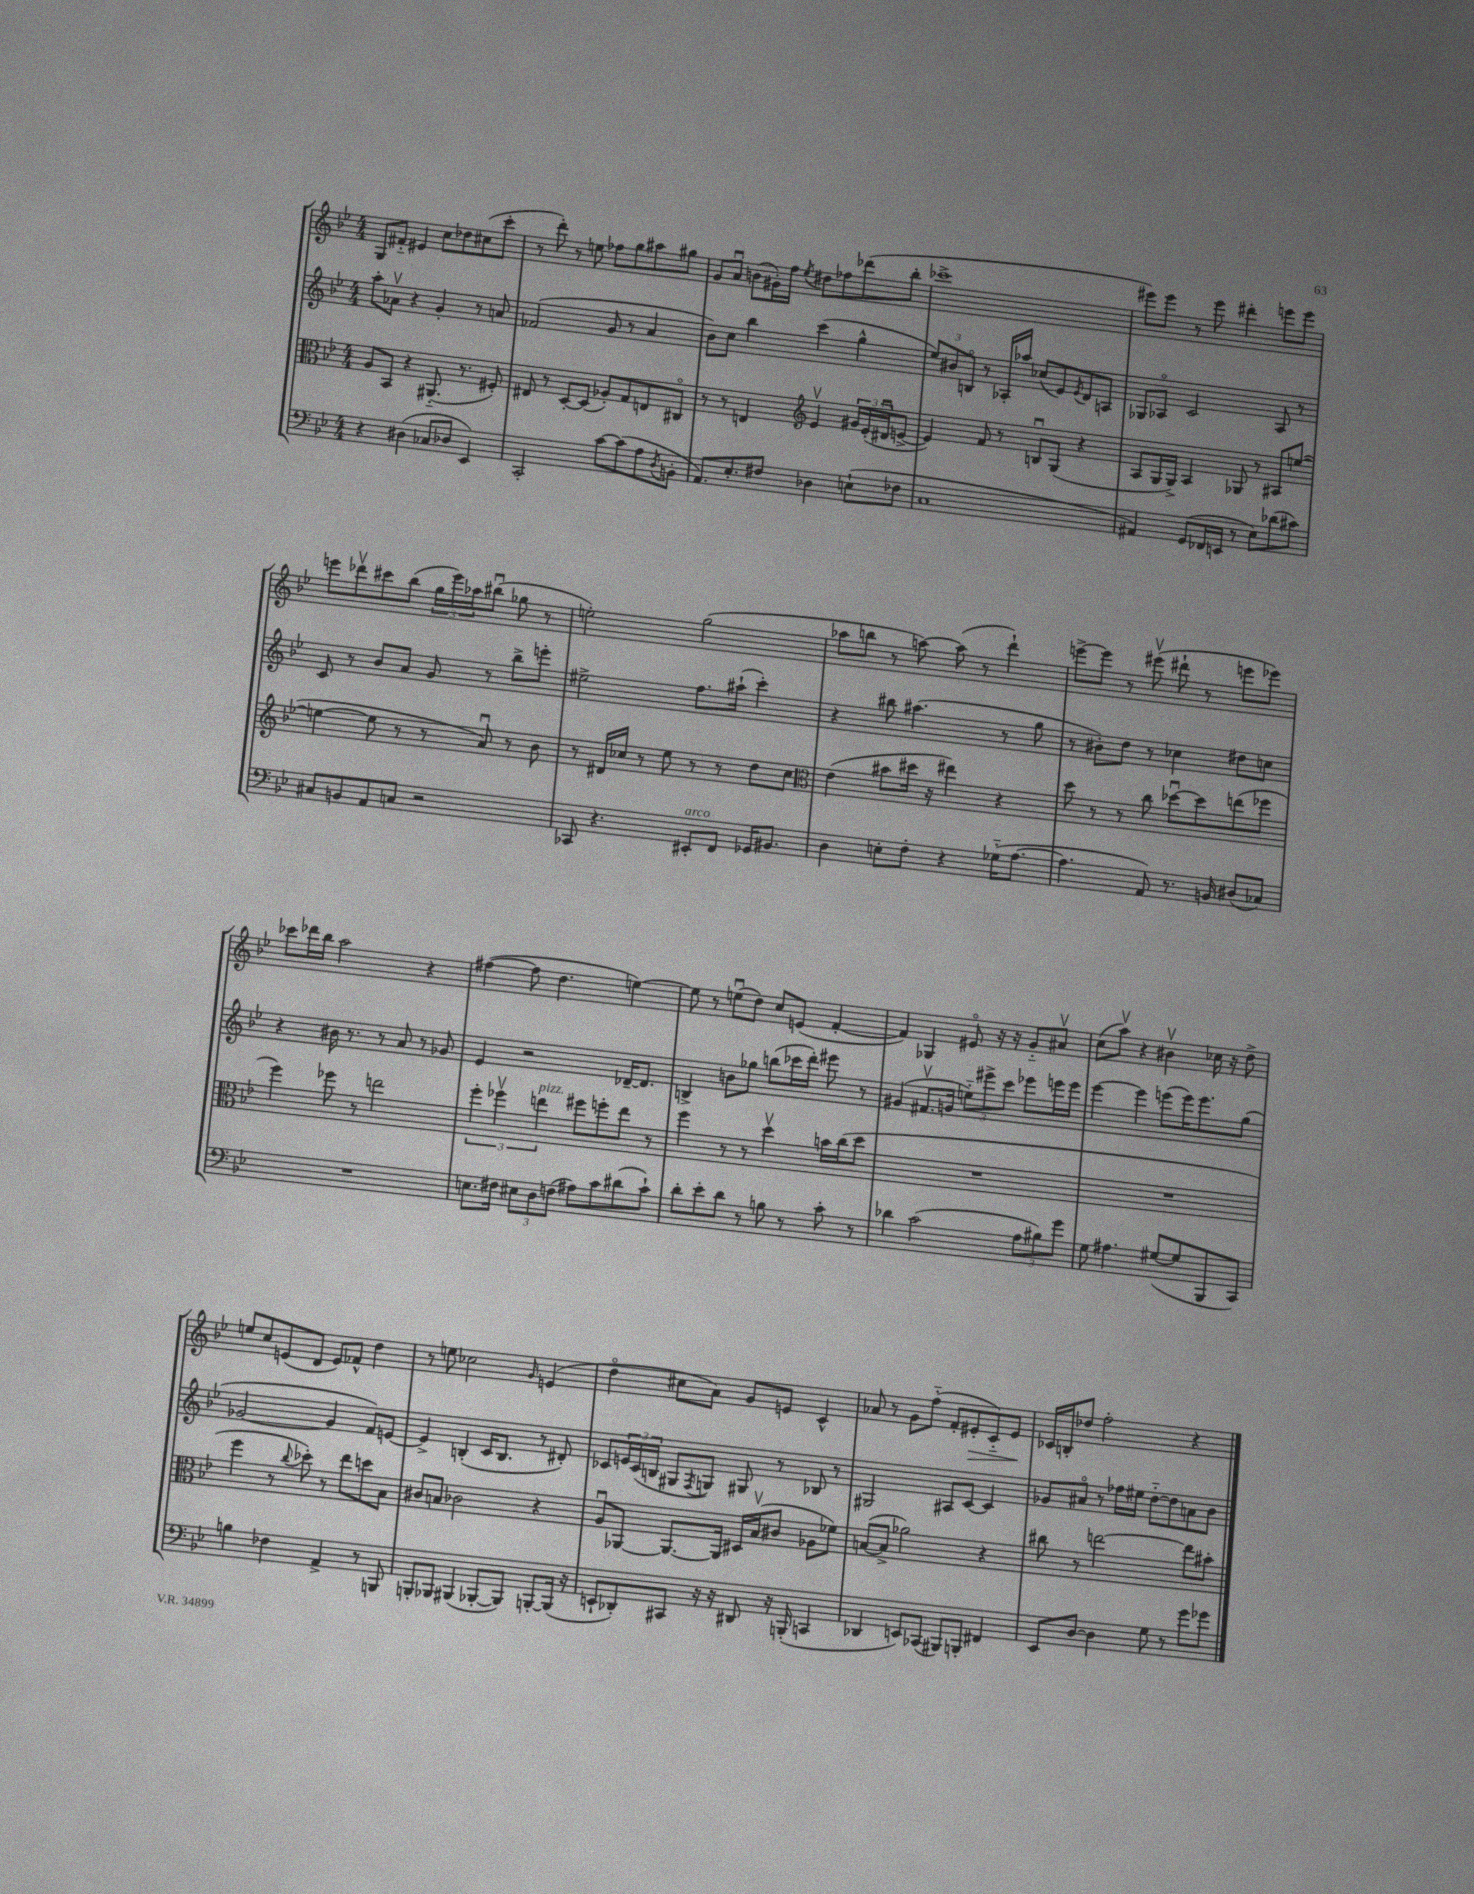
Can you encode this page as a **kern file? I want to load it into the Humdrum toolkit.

**kern	**kern	**kern	**kern
*staff4	*staff3	*staff2	*staff1
*clefF4	*clefC3	*clefG2	*clefG2
*k[b-e-]	*k[b-e-]	*k[b-e-]	*k[b-e-]
*M4/4	*M4/4	*M4/4	*M4/4
4r	8A	8aa'	8G
.	8BB-	8a-v	8f#'~
(4D#	4r	4r	4e#
8C-	(8.AA#'~	4g'	8cc
8D-	.	.	8dd-
.	8.r	.	.
4EE-)	.	8r	(8cc#
.	8F#')	8a	8ccc'
=	=	=	=
2CC'	8E#	(2f-	8r
.	8r	.	8ddd')
.	[8D'	.	8r
.	(8D]	.	8ee
[8c	8A-')	8g	8ff-
(8c]	8G	8r	8gg
8A	8E	4a	8aa#
8qD	.	.	.
8BB'	8C#o	.	8gg#
=	=	=	=
8.AA)	8r	8b-)	8g
.	8r	8cc	8au
8.E-'	.	.	.
.	4E	4bb-	(8b
8F#	.	.	16g#')
.	.	.	16ff
*	*clefG2	*	*
.	.	.	8qee-
4D-	4e-v	(4ccc	8dd#
.	.	.	8ff-
(8E`	24g#	4gg^^	(8ddd-
.	(24e-'	.	.
.	24d#u	.	.
8F-	[8e^	.	8bb-'
=	=	=	=
1C	4e])	12ee-)	1ccc-^
.	.	12b#	.
.	.	12Bo	.
.	8f	8r	.
.	8r	16A-'	.
.	.	16aa-	.
.	8Bu	(8cc-	.
.	(8G	8e-)	.
.	.	8qe-	.
.	4r	8d	.
.	.	8A	.
=	=	=	=
4AA#)	8A	8G-	8eee#)
.	16G	8A-o	8eee#
.	16G^)	.	.
(8GG	4A	2c	8r
16FF-	.	.	8eee#
16EE	.	.	.
8r	8G-	.	4ddd#'
8E-)	8r	.	.
(8d-	8A#	8A-	8eee
8c#)	([8ee	8r	8eee
=	=	=	=
8C#	4ee_	8c	8eee
8BB	.	8r	8ddd-v
8AA	8ee]	8b-	8ccc#
8C	8r	8a	(8bb-
2r	8r	8g	24gg
.	.	.	24eee)
.	.	.	24aa-
.	8au)	8r	(8bb#u
.	8r	8bb-^	8gg-
.	8b-	8eee'	8r
=	=	=	=
8CC-	8r	2ee#^	2ee')
4.r	16d#	.	.
.	16cc-	.	.
.	8r	.	.
.	8ee-	.	.
8EE#'	8r	8.ff	(2gg
8FF	8r	.	.
.	.	(16aa#`	.
16GG-	8dd	4ccc')	.
8.BB#	.	.	.
.	8cc-	.	.
=	=	=	=
*	*clefC3	*	*
4D	(4e-	4r	8aa-
.	.	.	8bb
8E'	8b#	8bb#	8r
8F'	16dd#	(4.aa#	[8aa)
.	16r	.	.
4r	4ee#)	.	(8aa]
.	.	.	8r
(16G-'~	4r	8r	4ddd`)
[8.A	.	.	.
.	.	8gg	.
=	=	=	=
4.A]	8dd	8r	[8eee^
.	8r	8b#')	8eee]
.	8r	8dd	8r
8AA)	8cc	8r	(8eee#v
8.r	[8dd-u	4cc-	8ddd#`
.	8dd-]	.	8r
16BB	.	.	.
(8D#	(8ee	8dd#	8eee
8C-)	8ff-	8cc	8eee-)
=	=	=	=
1r	4ff)	4r	8ccc-
.	.	.	16ddd-
.	.	.	16bb-
.	8ff-	16b#	2aa
.	.	8.r	.
.	8r	.	.
.	2ee	8r	.
.	.	8a	.
.	.	8r	4r
.	.	8g-	.
=	=	=	=
8.E	6ff'	4e-	([4ff#
.	6ff-v	.	.
16F#	.	.	.
12E#	.	2r	8ff#]
12D	6ee	.	.
.	.	.	4.dd
(12F	.	.	.
8A#)	8ff#	.	.
8c	8ff'	.	.
(8d#	8ee	[16d-~	[4ee)
.	.	8.d-]	.
8c`)	8r	.	.
=	=	=	=
8d'	4ff	4B^	8ee]
8e-'	.	.	8r
8d	8r	8b	(8eeu
8r	8r	8gg-	8dd)
8B	4ddv	(8bb	8cc
8r	.	16ccc-	(8e
.	.	16ddd')	.
8c'	16b	8eee#	[4f'
.	(16cc	.	.
8r	8dd	8r	.
=	=	=	=
4d-	1r	(4g#	4f])
(2c	.	8.f#v	4G-
.	.	16g	.
.	.	12ee'~)	8e#o
.	.	12eee#^	.
.	.	.	16r
.	.	12ccc	.
.	.	.	16r
12A	.	8eee-	8g'~
12B#)	.	.	.
.	.	16eee	8a#v
12g	.	.	.
.	.	16eee	.
=	=	=	=
8G	1r	[4eee-	(8cc
4.A#	.	.	8aav)
.	.	4eee-]	4r
([8G#	.	(8eee	4b#v
8G#]	.	16eee)	.
.	.	8.eee	.
8BBB-	.	.	16cc-
.	.	.	16r
8CC)	.	(8gg	8dd^
=	=	=	=
4B	4ff	[2g-	8ee
.	.	.	8cc
4F-	8r	.	(8e
.	8qqcc	.	.
.	8dd-')	.	8d
4AA^	8r	4g-]	8e)
.	8ee-	.	8f-^^
8r	8dd	8f)	4dd
8BBB	8B-	[8e	.
=	=	=	=
8BBB'	8c#	4e^]	8r
8BBB-	8B	.	8ee
(4BBB#	2c-	(4B'	2cc-
[8BBB-'	.	16c	.
.	.	8.B	.
8BBB-])	.	.	.
.	.	.	16qqg
[8BBB'	4r	8r	(4e
(16BBB]	.	8d#')	.
16r	.	.	.
=	=	=	=
8EE`	8Au	8c-	4ddo
8DD-')	[8AA-	24e	.
.	.	(24c-	.
.	.	24B	.
8CC#	8.AA-_	8G#	8cc#
.	.	8qF	.
16r	.	8G)	8a)
16r	16AA-]	.	.
8DD#	16D#	8G#	8g
.	(16B-v	.	.
16r	8c#	8r	8e
(16BBB'	.	.	.
4CC	8A-	8B-	4c^^
.	8f-)	8r	.
=	=	=	=
4DD-	([8B	2G#	8a-
.	8B^]	.	8r
8EE)	2a-)	.	8g
(8CC-	.	.	(8ff'~
8BBB#)	.	8A#	8f'
8BBB'	.	[8c	8e#'
4FF#	4r	4c]	8c'~)
.	.	.	8e#
=	=	=	=
8EE-	8cc#	8g-	16c-
.	.	.	16B'
[8D	8r	8a#o	8dd-
4D]	[2ee	8r	2ff'
.	.	16ff-	.
.	.	16ee#	.
8G	.	[8dd'~	.
8r	.	8dd]	.
8g	8ee]	8a	4r
8g-	8b#'	8b-	.
==	==	==	==
*-	*-	*-	*-
